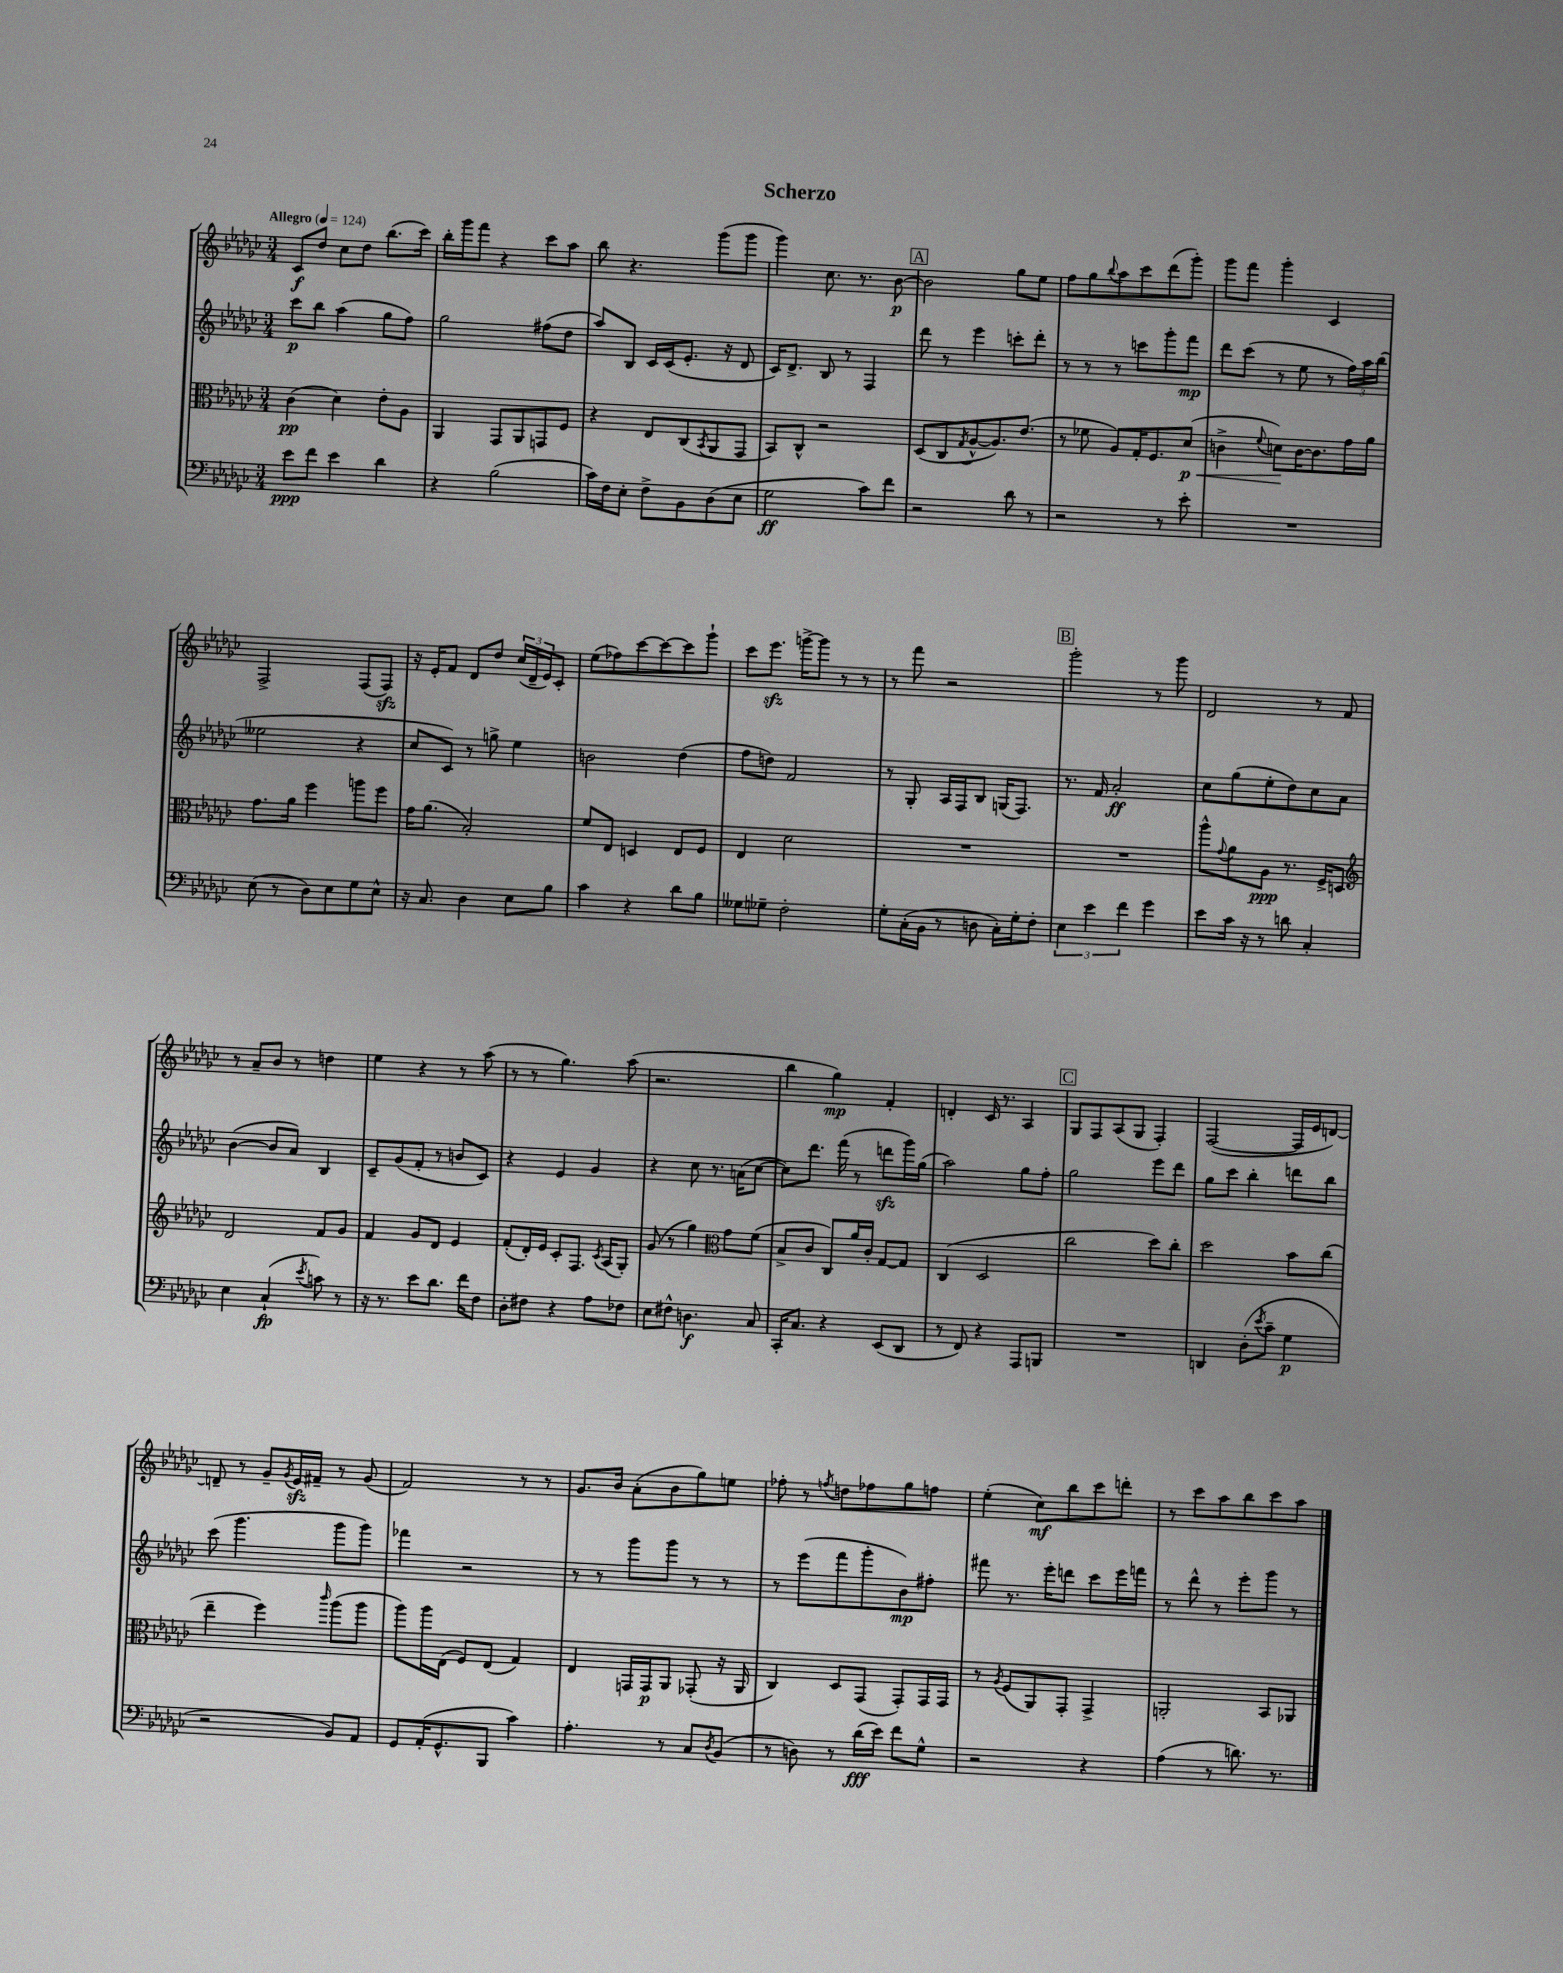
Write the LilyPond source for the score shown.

\header { title = "Scherzo" }
<<
\new StaffGroup <<
\new Staff = "s0" {
    \clef treble \key ges \major \numericTimeSignature \time 3/4 \tempo "Allegro" 4 = 124
    ces'8\f des''8 ces''8 des''8 bes''8.( ces'''16) |
    bes''16-. ges'''16 f'''8 r4 ces'''8 aes''8 |
    bes''8 r4. ges'''8( ges'''8 |
    ges'''4) ces''8. r8. bes'8~\p |
    \mark \markup { \box "A" } bes'2 ges''8 ees''8 |
    f''8 ges''8 \appoggiatura { bes''8 } aes''8 ces'''8 des'''8( ges'''8-.) |
    ges'''8 f'''8 ges'''4-. ces'4 |
    f2-> f8( f8\sfz) |
    r16 ees'16-. f'8 des'8 des''8 \tuplet 3/2 { ces''16( des'16-- ees'16) } ces'8-. |
    ees''8( fes''8) ces'''8~ ces'''8~ ces'''8 ges'''8-! |
    ces'''8 ees'''8.\sfz g'''16~-> g'''8 r8 r8 |
    r8 f'''8 r2 |
    \mark \markup { \box "B" } ges'''2-. r8 ges'''8 |
    des'2 r8 f'8 |
    r8 aes'8-- bes'8 r8 d''4 |
    ees''4 r4 r8 aes''8( |
    r8 r8 ges''4.) aes''8( |
    r2. |
    bes''4 ges''4\mp) f'4-. |
    d'4-. ces'16 r8. aes4 |
    \mark \markup { \box "C" } ges8 f8 aes8( ges8 f4-.) |
    f2~( f16 ees'16 d'8~) |
    d'8-- r8 ges'8-- \acciaccatura { ges'8 } ees'16\sfz fis'16-- r8 ges'8( |
    f'2) r8 r8 |
    ges'8. bes'16 aes'8-.( bes'8 ges''8) e''8 |
    fes''8-. r8 \acciaccatura { f''8 } d''8 fes''8 ges''8 f''8 |
    ees''4-.( ces''8\mf) bes''8 ces'''8 d'''8-. |
    r8 ces'''8 aes''8 bes''8 ces'''8 aes''8 \bar "|." |
}
\new Staff = "s1" {
    \clef treble \key ges \major \numericTimeSignature \time 3/4
    ces'''8\p bes''8 aes''4( ges''8 f''8) |
    ges''2 fis''8( des''8 |
    aes''8) bes8 ces'16 ces'16( ees'8.-. r16 des'8 |
    ces'16) des'8.-> bes8 r8 f4 |
    \mark \markup { \box "A" } des'''8 r8 ees'''4 c'''8-. des'''8-. |
    r8 r8 r8 c'''8 ges'''8-. f'''8\mp |
    des'''8 ces'''8( r8 ees''8 r8 \tuplet 3/2 { f''16) aes''16 bes''16( } |
    eeses''2 r4 |
    ces''8 ces'8) r8 g''8-> ees''4 |
    b'2 des''4( |
    f''8 d''8) f'2 |
    r8 ges8-. aes16 f16 bes8 g16( f8.) |
    \mark \markup { \box "B" } r8. f'16 aes'2-.\ff |
    ces''8 ges''8( ees''8-. des''8) ces''8 aes'8 |
    bes'4~( bes'8 aes'8) bes4 |
    ces'8-- ges'8( f'8-. r8 b'8 ces'8) |
    r4 ees'4 ges'4 |
    r4 ces''8 r8. a'16( ces''8~ |
    ces''8) des'''8. f'''16( r8 d'''8\sfz ges'''16) ges''16( |
    aes''2) ges''8 f''8-. |
    \mark \markup { \box "C" } ges''2 ees'''8 des'''8 |
    ges''8 ces'''8 bes''4-. d'''8 bes''8 |
    ces'''8( ges'''4. ges'''8 ges'''8) |
    fes'''4 r2 |
    r8 r8 ges'''8 ges'''8 r8 r8 |
    r8 ees'''8( f'''8 ges'''8-. bes'8\mp) fis''8-. |
    fis'''8 r8. ees'''16-. d'''8 ces'''8 ees'''16 f'''16 |
    r8 des'''8-^ r8 ees'''8-. ges'''8 r8 \bar "|." |
}
\new Staff = "s2" {
    \clef alto \key ges \major \numericTimeSignature \time 3/4
    ces'4\pp( des'4) ees'8-. aes8 |
    aes,4 ges,8 aes,8 g,8 f8 |
    r4 ees8 ces8( \acciaccatura { bes,8 } aes,8 ges,8 |
    bes,8) ces8-^ r2 |
    \mark \markup { \box "A" } des8( ces8 \acciaccatura { ges8 } aes8~-^ aes8.) ees'8.( |
    r8 fes'8 aes8) ges16-. f8. des'8\p\<( |
    c'4-> \appoggiatura { f'8 } d'8\!) c'16~ c'8. ges'16 aes'16 |
    ges'8. aes'16 f''4 a''8 f''8 |
    ges'16 aes'8.( bes2-.) |
    f'8 ees8 d4 ees8 f8 |
    ees4 des'2 |
    R2. |
    \mark \markup { \box "B" } R2. |
    aes''8-^ \appoggiatura { ges'8 } aes'8 aes8\ppp r8. f16-> d8 |
    \clef treble des'2 f'8 ges'8 |
    f'4 ges'8 des'8 ees'4 |
    f'8-.( des'16-.) ees'16 ces'8-. f8. \acciaccatura { ces'8 } aes16( ges8-.) |
    ges'8( r8 ges''4) \clef alto ges'8 f'8( |
    bes8-> ces'8 ces8) aes'16 ces'16-. ges8~ ges8 |
    ces4( des2 |
    \mark \markup { \box "C" } ces''2 des''8) ces''8-. |
    des''2 bes'8 ces''8( |
    ees''4-- f''4) \grace { ces'''16 } aes''8( aes''8 |
    aes''8) aes''16 ees16( f8) ees8( ges4) |
    ees4 g,16 g,16\p aes,8 ges,8-.( r16 aes,16 |
    ces4) des8 ges,8( ges,8-.) ges,16 ges,16 |
    r8 \acciaccatura { aes8 } f8( aes,8) ges,8-. ges,4-> |
    a,2-. bes,8 aes,8 \bar "|." |
}
\new Staff = "s3" {
    \clef bass \key ges \major \numericTimeSignature \time 3/4
    ees'8\ppp f'8 ees'4 des'4 |
    r4 bes2( |
    ces'16) f16 ees8-. f8-> bes,8 des8( ees8 |
    ges2\ff ces'8) f'8 |
    \mark \markup { \box "A" } r2 des'8 r8 |
    r2 r8 ees'8-. |
    R2. |
    ees8( r8 des8) ees8 ges8 ees8-^ |
    r16 ces8. des4 ees8 bes8 |
    ces'4 r4 des'8 bes8 |
    geses8 ges8-- f2-. |
    ges8-. ces16-.( bes,16 r8 d8 ces16-.) ges16-. f8-. |
    \mark \markup { \box "B" } \tuplet 3/2 { ees4 ees'4 f'4 } ges'4 |
    ees'8 ces'16 r16 r8 d'8 ces4-. |
    ees4 ces4-!\fp( \acciaccatura { ees'8 } c'8) r8 |
    r16 r8. ees'8 des'8. f'16 f8 |
    des8-. fis8 r4 aes8 fes8 |
    ees8 fis8-^ d4.\f ces8 |
    ces,16-. ces8. r4 ees,8( des,8 |
    r8 f,8) r4 aes,,8 b,,8 |
    \mark \markup { \box "C" } R2. |
    d,4 des8-.( \acciaccatura { ees'8 } ces'8-- ges4\p |
    r2 bes,8) aes,8 |
    ges,8 aes,16-.( ges,8.-^ bes,,8 ces'4) |
    aes4.-. r8 ces8 \acciaccatura { des8 } bes,8( |
    r8 d8) r8 des'16\fff( ees'16) f'8 ges8-^ |
    r2 r4 |
    aes4( r8 d'8.) r8. \bar "|." |
}
>>
>>
\layout { \context { \Score \remove "Bar_number_engraver" } }
